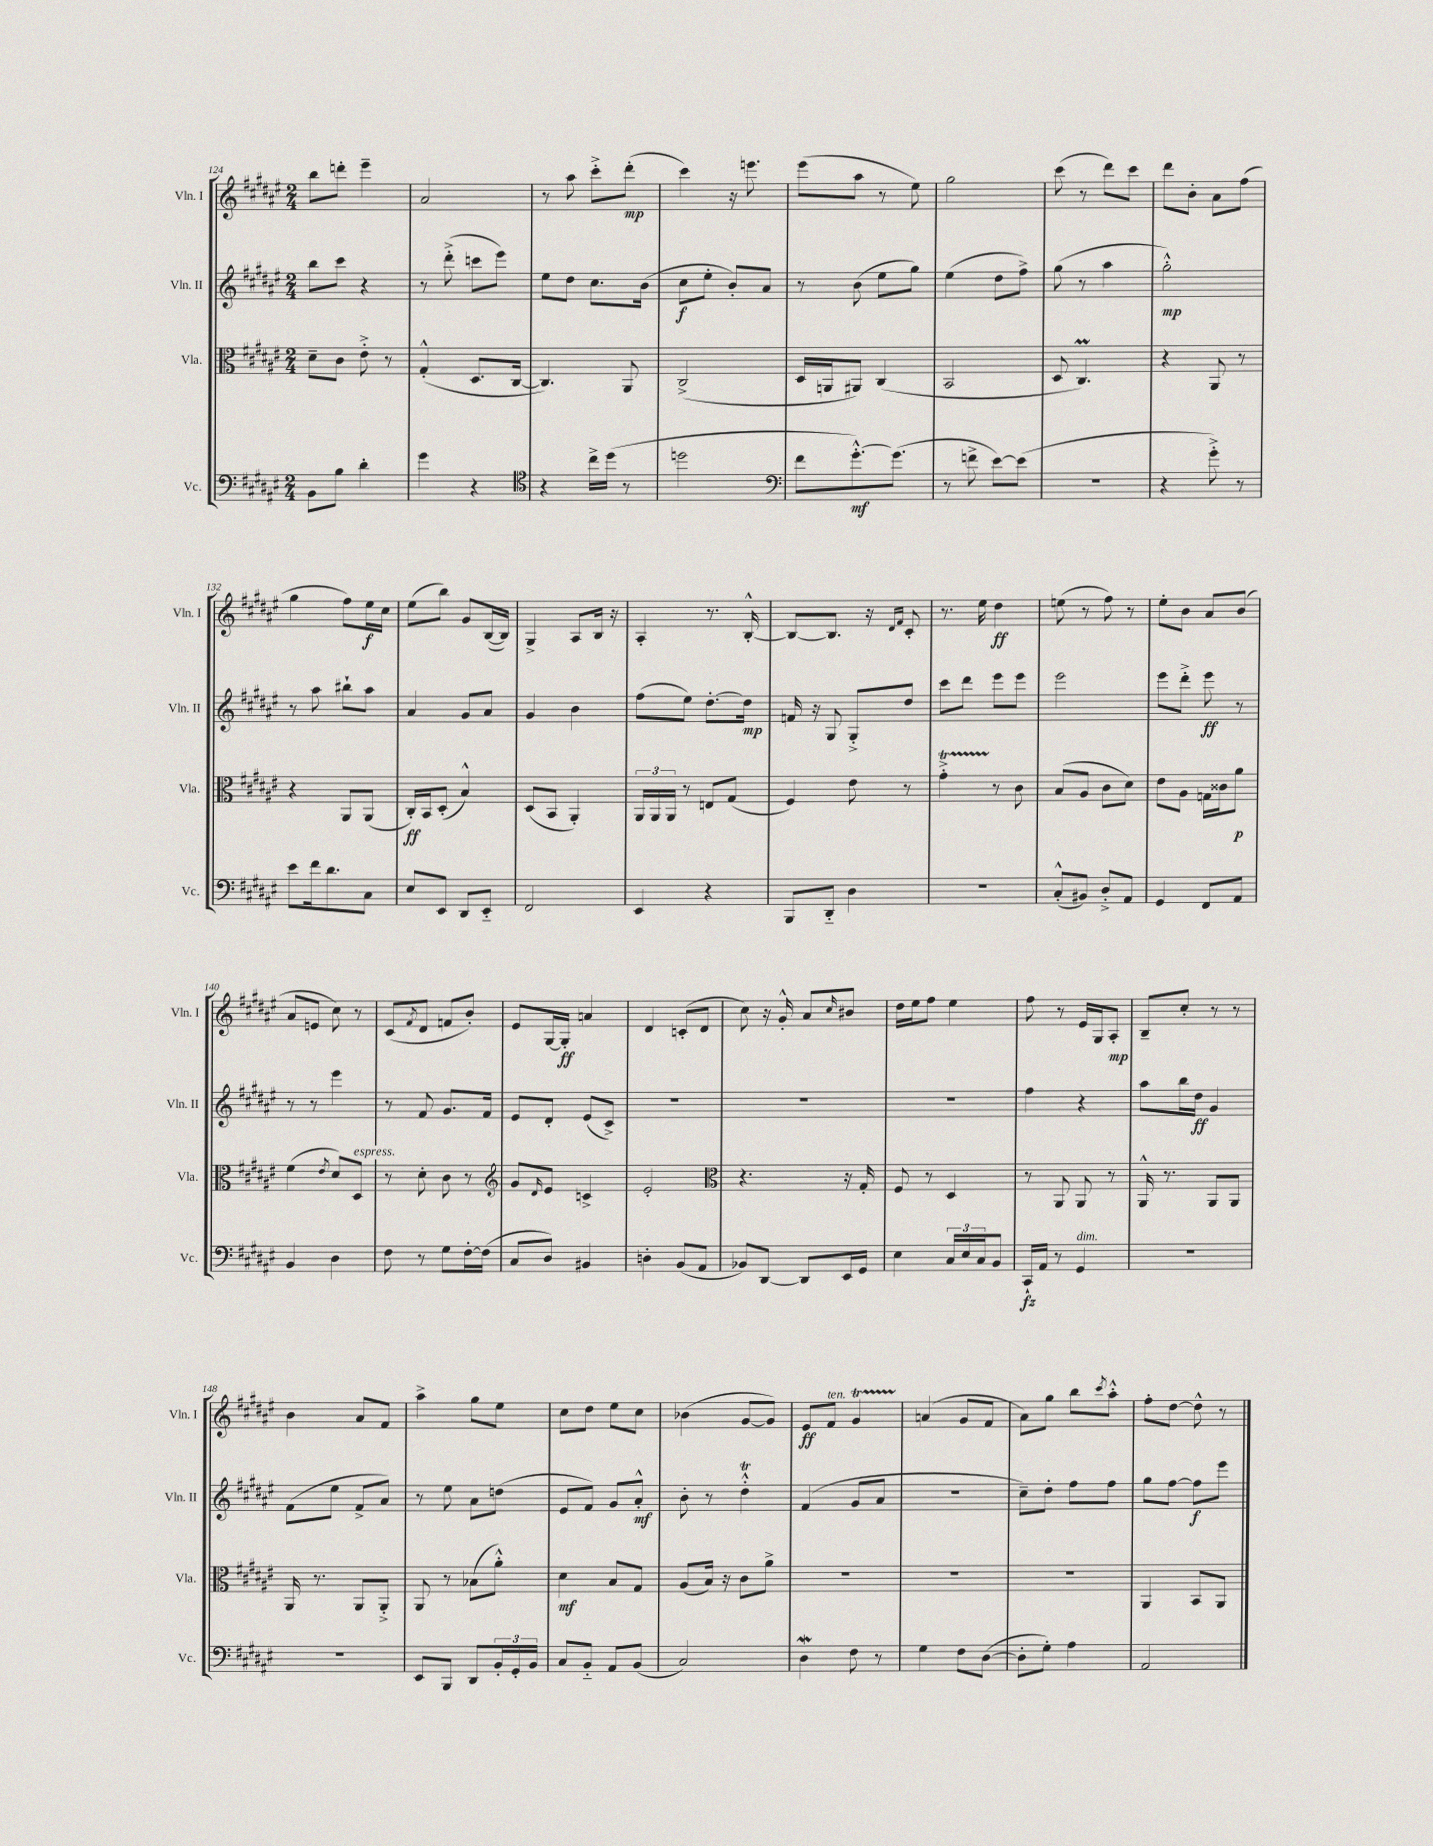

**kern	**kern	**kern	**kern
*staff4	*staff3	*staff2	*staff1
*clefF4	*clefC3	*clefG2	*clefG2
*k[f#c#g#d#a#e#]	*k[f#c#g#d#a#e#]	*k[f#c#g#d#a#e#]	*k[f#c#g#d#a#e#]
*M2/4	*M2/4	*M2/4	*M2/4
8BB	8d#~	8bb	8bb
8B	8c#	8ccc#	8ddd'
4d#'	8e#'^	4r	4eee#~
.	8r	.	.
=	=	=	=
4g#	(4G#'^^	8r	2a#
.	.	(8ddd#'^	.
4r	8.D#	8ccc	.
.	.	8eee#)	.
.	[16C#	.	.
=	=	=	=
*clefC4	*	*	*
4r	4.C#])	8ee#	8r
.	.	8dd#	8aa#
16cc#^	.	8.cc#	8ccc#'^
(16dd#	.	.	.
8r	8AA#	.	(8ddd#'
.	.	(16b	.
=	=	=	=
2dd	(2C#^	8cc#	4ccc#)
.	.	8ee#'	.
.	.	8b')	16r
.	.	.	8.eee
.	.	8a#	.
=	=	=	=
*clefF4	*	*	*
8f#	16D#	8r	(8eee#
.	16AA	.	.
[8.g#'^^)	8AA#)	(8b	8aa#
.	(4C#	8ee#	8r
(8.g#]	.	.	.
.	.	8gg#)	8ee#)
=	=	=	=
8r	2BB	(4ee#	2gg#
8f^	.	.	.
[8e#)	.	8dd#	.
(8e#]	.	8ff#^)	.
=	=	=	=
2r	8D#	(8gg#	(8ccc#
.	4.C#)	8r	8r
.	.	4aa#	8ddd#)
.	.	.	8ccc#
=	=	=	=
4r	4r	2gg#'^^)	8ddd#
.	.	.	8b'
8g#'^)	8AA#	.	8a#
8r	8r	.	(8ff#
=	=	=	=
8e#	4r	8r	4gg#
16f#	.	8aa#	.
8.d#	.	.	.
.	8AA#	8bb#`	8ff#)
8C#	(8AA#	8aa#	16ee#
.	.	.	16cc#
=	=	=	=
8E#	16C#')	4a#	(8ee#
.	16BB	.	.
8EE#	(8D#'	.	8bb)
8DD#	4B^^)	8g#	8g#
8EE#'~	.	8a#	([16B
.	.	.	16B])
=	=	=	=
2FF#	(8D#	4g#	4G#^
.	8BB	.	.
.	4AA#')	4b	8A#
.	.	.	16B
.	.	.	16r
=	=	=	=
4EE#	24AA#	(8ff#	4A#'
.	24AA#	.	.
.	24AA#	.	.
.	8r	8ee#)	.
4r	8E	[8.dd#'	8.r
.	(8G#	.	.
.	.	16dd#]	[16B'^^
=	=	=	=
8BBB	4F#)	16f	8B_
.	.	16r	.
8DD#'~	.	8G#	8.B]
4D#	8e#	8G#'^	.
.	.	.	16r
.	.	.	16qqd#
.	.	.	16qqf#
.	8r	8dd#	8c#'
=	=	=	=
2r	4g#'^	8ccc#	8.r
.	.	8ddd#	.
.	.	.	16ee#
.	8r	8eee#	4dd#
.	8c#	8eee#	.
=	=	=	=
(8C#'^^	(8B	2eee#	(8ee
8BB#)	8A#	.	8r
8D#'^	8c#	.	8ff#)
8AA#	8d#)	.	8r
=	=	=	=
4GG#	8e#	8eee#	8ee#'
.	8A#	8ddd#'^	8b
8FF#	16G	8eee#	8a#
.	16c##	.	.
8AA#	8a#	8r	(8b
=	=	=	=
4BB	(4f#	8r	8a#
.	.	8r	8e
.	8qe#	.	.
4D#	8d#)	4eee#	8cc#)
.	8D#	.	8r
=	=	=	=
8F#	8r	8r	(8c#
.	.	.	8qf#
8r	8d#'	8f#	8d#
8G#	8c#	8.g#	8f
[16F#'	8r	.	8b')
(16F#]	.	16f#	.
=	=	=	=
*	*clefG2	*	*
8C#	8g#	8e#	8e#
.	16qqd#	.	.
8D#)	8e#	8d#'	[16G#
.	.	.	16G#']
4BB#	4c^	(8e#	4a
.	.	8c#^)	.
=	=	=	=
4D'	2e#'	2r	4d#
(8BB	.	.	(8c'
8AA#	.	.	8d#
=	=	=	=
*	*clefC3	*	*
8BB-)	4.r	2r	8cc#)
[8DD#	.	.	16r
.	.	.	16g#'^^
8DD#]	.	.	8a#
.	.	.	16qqcc#
16EE#	16r	.	8b#
16GG#	16G#'	.	.
=	=	=	=
4E#	8F#	2r	16dd#
.	.	.	16ee#
.	8r	.	8ff#
24C#	4D#	.	4ee#
24E#	.	.	.
24C#	.	.	.
8BB	.	.	.
=	=	=	=
16CC#`	8r	4ff#	8ff#
16AA#	.	.	.
8r	8AA#	.	8r
4GG#	8AA#	4r	16e#
.	.	.	16G#
.	8r	.	8A#'
=	=	=	=
2r	16AA#^^	8aa#	8B~
.	8.r	.	.
.	.	16bb	8cc#'
.	.	16dd#	.
.	8AA#	4g#	8r
.	8AA#	.	8r
=	=	=	=
2r	16AA#	(8f#	4b
.	8.r	.	.
.	.	8ee#	.
.	8AA#	8f#^	8a#
.	8AA#'^	8a#)	8f#
=	=	=	=
8EE#	8AA#	8r	4aa#^
8BBB	8r	8ee#	.
8DD#	(8B-	8a#	8gg#
24BB'	8a#'^^)	(8dd	8ee#
24GG#'	.	.	.
24BB	.	.	.
=	=	=	=
8C#	4d#	8e#	8cc#
8BB'~	.	8f#)	8dd#
8AA#	8B	8g#	8ee#
(8BB	8G#	8a#'^^	8cc#
=	=	=	=
2C#)	(8A#	8b'	(4b-
.	16B)	8r	.
.	16r	.	.
.	8c#	4dd#'^^	[8g#
.	8a#^	.	8g#])
=	=	=	=
4D#	2r	(4f#	8e#
.	.	.	8f#
8F#	.	8g#	4g#
8r	.	8a#	.
=	=	=	=
4G#	2r	2r	(4a
8F#	.	.	8g#
([8D#	.	.	8f#
=	=	=	=
8D#']	2r	8cc#~)	8a#)
8G#')	.	8dd#'	8gg#
4A#	.	8ff#	8bb
.	.	.	8qccc#
.	.	8ff#	8aa#'^^
=	=	=	=
2AA#	4AA#	8gg#	8ff#'
.	.	[8ff#	[8dd#
.	8BB	8ff#]	8dd#^^]
.	8AA#	8eee#	8r
==	==	==	==
*-	*-	*-	*-
